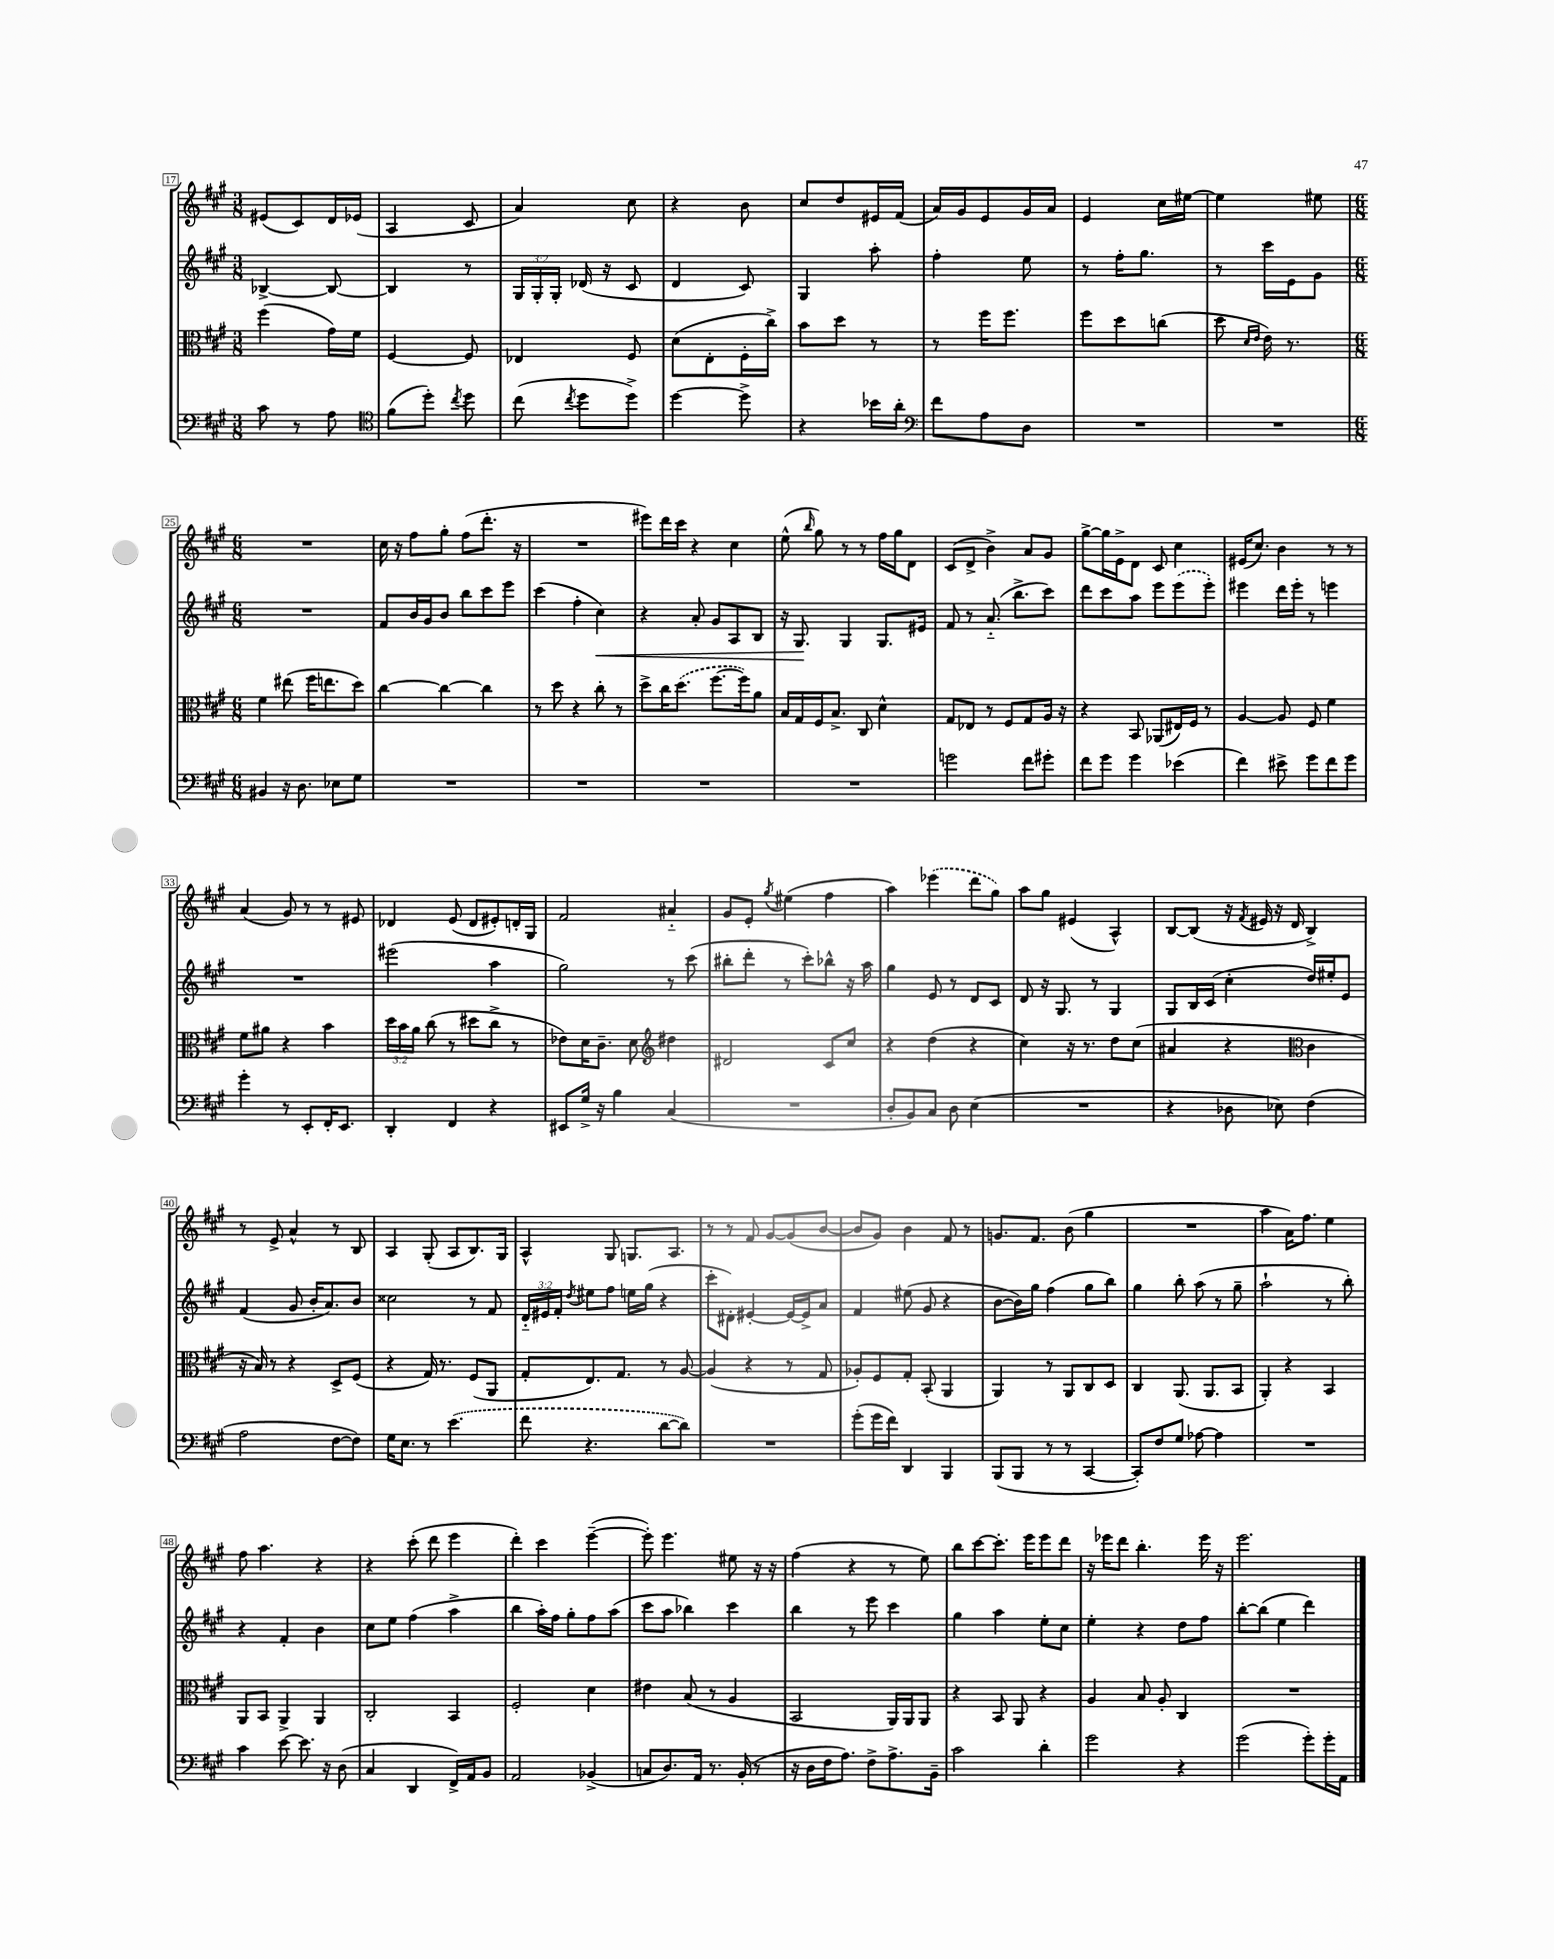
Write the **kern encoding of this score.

**kern	**kern	**kern	**kern
*staff4	*staff3	*staff2	*staff1
*clefF4	*clefC3	*clefG2	*clefG2
*k[f#c#g#]	*k[f#c#g#]	*k[f#c#g#]	*k[f#c#g#]
*M3/8	*M3/8	*M3/8	*M3/8
8c#\	(4ff#\	[4B-^/	(8e#/L
8r	.	.	8c#/)
8A\	16g#\LL)	8B-/_	16d/L
.	16f#\JJ	.	(16e-/JJ
=	=	=	=
*clefC4	*	*	*
(8f#\L	[4F#/	4B-/]	4A/
8dd'\J)	.	.	.
8qcc#/	.	.	.
8dd\	8F#/]	8r	8c#/
=	=	=	=
(8cc#\	4E-/	24G#/LL	4a/)
.	.	24G#'/	.
.	.	24G#'/JJ	.
8qcc#/	.	.	.
8dd\L	.	(16d-/	.
.	.	16r	.
8dd^\J)	8F#/	8c#/	8cc#\
=	=	=	=
[4dd\	(8d\L	4d/	4r
.	8E'\	.	.
8dd^\]	16F#'\L	8c#/)	8b\
.	16cc#^\JJ)	.	.
=	=	=	=
4r	8b\L	4G#/	8cc#/L
.	8dd\J	.	8dd/
16b-\LL	8r	8aa'\	16e#/L
16a'\JJ	.	.	(16f#/JJ
=	=	=	=
*clefF4	*	*	*
8f#\L	8r	4ff#'\	16a/LL)
.	.	.	16g#/J
8A\	16ff#\LK	.	8e/
.	8.ff#\J	.	.
8D\J	.	8ee\	16g#/L
.	.	.	16a/JJ
=	=	=	=
4.r	8ff#\L	8r	4e/
.	8dd\	16ff#'\LK	.
.	.	8.gg#\J	.
.	(8cc\J	.	16cc#\LL
.	.	.	[16ee#\JJ
=	=	=	=
4.r	8dd\	8r	4ee#\]
.	16qqd/LL	.	.
.	16qqe/JJ	.	.
.	16e\)	16ccc#\LL	.
.	8.r	16e\J	.
.	.	8g#\J	8ee#\
=	=	=	=
*M6/8	*M6/8	*M6/8	*M6/8
4BB#/	4f#\	2.r	2.r
16r	(8ee#\	.	.
8.D\	.	.	.
.	16ff#\LK	.	.
.	8.ee\	.	.
8E-\L	.	.	.
8G#\J	8dd\J)	.	.
=	=	=	=
2.r	[4cc#\	8f#/L	16cc#\
.	.	.	16r
.	.	16b/L	8ff#\L
.	.	16g#/J	.
.	4cc#\_	8b/J	8gg#'\J
.	.	8bb\L	(8ff#\L
.	4cc#\]	8ccc#\	8.ddd'\J
.	.	8eee\J	.
.	.	.	16r
=	=	=	=
2.r	8r	(4ccc#\	2.r
.	8dd\	.	.
.	4r	4ff#'\	.
.	8cc#'\	4cc#\)	.
.	8r	.	.
=	=	=	=
2.r	8dd^\L	4r	8eee#\L)
.	16cc#\K	.	16ddd\L
.	(8.dd\J	.	16ccc#\JJ
.	.	8a'/	4r
.	[8.ff#\L	8g#/L	.
.	.	8A/	4cc#\
.	16ff#\]k)	.	.
.	8a\J	8B/J	.
=	=	=	=
2.r	16B/LL	16r	(8ee^^\
.	16G#/	8.G#/	.
.	.	.	16qqbb/
.	16F#/J	.	8gg#\)
.	8.B^/J	.	.
.	.	4G#/	8r
.	8C#/	.	8r
.	4d^^\	8.G#/L	16ff#\LL
.	.	.	16gg#\J
.	.	.	8d\J
.	.	16e#/Jk	.
=	=	=	=
2g\	8G#/L	8f#/	(8c#/L
.	8E-/J	8r	8d^/J
.	8r	(8.a'~/	4b^\)
.	8F#/L	.	.
.	.	8.bb^\L	.
8f#\L	8G#/	.	8a/L
8g#'\J	16A/Jk	8ccc#\J)	8g#/J
.	16r	.	.
=	=	=	=
8f#\L	4r	8ddd\L	[8gg#^\L
8g#\J	.	8ccc#\	16gg#\]L
.	.	.	16e^\J
4g#\	8BB/	8aa\J	8d\J
.	(8AA-/L	8eee\L	8c#/
(4e-\	16E#/L)	(8eee\	4cc#\
.	16F#/JJ	.	.
.	8r	8eee'\J)	.
=	=	=	=
4f#\)	[4A/	4eee#\	(16e#/LK
.	.	.	8.cc#/J)
8e#^\	8A/]	16ddd\LL	4b\
.	.	16eee#'\JJ	.
8g#\L	8F#/	8r	.
8f#\	4f#\	4eee\	8r
8g#\J	.	.	8r
=	=	=	=
4g#'\	8f#\L	2.r	(4a/
.	8a#\J	.	.
8r	4r	.	8g#/)
8EE'/L	.	.	8r
16FF#'/K	4b\	.	8r
8.EE/J	.	.	.
.	.	.	8e#/
=	=	=	=
4DD'/	24dd\LL	(2eee#\	4d-/
.	24b\	.	.
.	24a\JJ	.	.
.	(8cc#\	.	.
4FF#/	8r	.	(8e/
.	8dd#\L	.	8d-/L
4r	8cc#^\J	4aa\	8e#'/)
.	8r	.	16d'/L
.	.	.	16G#/JJ
=	=	=	=
8EE#/L	8e-\L)	2gg#\)	2f#/
16G#^/Jk	16d\K	.	.
16r	8.c#~\J	.	.
4B\	.	.	.
.	8d\	.	.
*	*clefG2	*	*
(4C#/	4dd#\	8r	4a#'~/
.	.	(8ccc#\	.
=	=	=	=
2.r	2d#/	8bb#'\L	8g#/L
.	.	8ddd'\J	8e'/J
.	.	.	8qgg#/
.	.	8r	(4ee#\
.	.	8ccc#'\L)	.
.	8c#/L	8bb-^^\J	4ff#\
.	8cc#/J	16r	.
.	.	16aa\	.
=	=	=	=
8D'/L	4r	4gg#\	4aa\)
8BB/)	.	.	.
8C#/J	(4dd\	8e/	(4eee-\
8D\	.	8r	.
(4E\	4r	8d/L	8ddd\L
.	.	8c#/J	8gg#\J)
=	=	=	=
2.r	4cc#\)	8d/	8aa\L
.	.	16r	8gg#\J
.	.	8.G#/	.
.	16r	.	(4e#/
.	8.r	.	.
.	.	8r	.
.	8dd\L	4G#/	4A^^/)
.	(8cc#\J	.	.
=	=	=	=
4r	4a#/	8G#/L	[8B/L
.	.	16B/L	(8B/]J
.	.	(16c#/JJ	.
8D-\	4r	4cc#'\	16r
.	.	.	8qf#/
.	.	.	16e#/
8E-\)	.	.	16r
.	.	.	16d/
*	*clefC3	*	*
(4F#\	4c#\	16dd/LL)	4B^/)
.	.	16ee#'/J	.
.	.	8e/J	.
=	=	=	=
2A\	16r	(4f#/	8r
.	16B/)	.	.
.	8r	.	8e^/
.	4r	8g#/	4a^^/
.	.	16b'/LK	.
.	.	8.a/)	.
[8F#\L	8D^/L	.	8r
8F#\]J)	(8F#/J	8b/J	8B/
=	=	=	=
16G#\LK	4r	2cc##\	4A/
8.E\J	.	.	.
8r	16G#/)	.	(8G#'/
.	8.r	.	.
(4.e\	.	.	8A/L
.	(8F#/L	8r	8.B/)
.	8AA/J	8f#/	.
.	.	.	16G#/Jk
=	=	=	=
8f#\	8G#'/L	24d'~/LL	4A^^/
.	.	24e#/	.
.	.	24f#'/JJ	.
.	.	8qdd/	.
4.r	8.E/)	8ee#\L	.
.	.	8ff#\J	8G#/
.	8.G#/J	.	.
.	.	16ee\LL	8.G/L
.	.	(16gg#\JJ	.
[8d\L	8r	4r	.
.	.	.	8.A/J
8d\]J)	[8A/	.	.
=	=	=	=
2.r	(4A/]	8ccc#'\L	8r
.	.	8d#'\J)	8r
.	4r	[4e#'/	8f#/
.	.	.	[8g#/L
.	8r	16e#/_LL	(8g#/]
.	.	16e#^/]J	.
.	8G#/	8a/J	[8b/J
=	=	=	=
(8g#'\L	8A-'/L)	4f#/	8b/]L
16g#\L	8F#/	.	8g#/J)
16f#\JJ)	.	.	.
4DD/	8G#'/J	(8ee#\	4b\
.	(8BB'/	8g#/	.
4BBB/	4AA/	4r	8f#/
.	.	.	8r
=	=	=	=
(8BBB/L	4AA/)	[8b\L	8.g/L
8BBB/J	.	16b\]L)	.
.	.	16gg#\JJ	8.f#/J
8r	8r	(4ff#\	.
8r	8AA/L	.	(8b\
[4CC#/	8C#/	8gg#\L	4gg#\
.	8D/J	8bb\J)	.
=	=	=	=
8CC#'/]L)	4C#/	4gg#\	2.r
8F#/	.	.	.
8G#/J	(8.AA/	8bb'\	.
[8A-\	.	(8aa\	.
.	8.AA/L	.	.
4A-\]	.	8r	.
.	8BB/J	8gg#~\	.
=	=	=	=
2.r	4AA'/)	2aa`\	4aa\
.	4r	.	16a\LK)
.	.	.	8.ff#\J
.	4BB/	8r	4ee\
.	.	8bb'\)	.
=	=	=	=
4c#\	8AA/L	4r	8ff#\
.	8BB/J	.	4.aa\
[8e\	4AA^/	4f#'/	.
8.e\]	.	.	.
.	4AA/	4b\	4r
16r	.	.	.
(8D\	.	.	.
=	=	=	=
4C#/	2C#'/	8cc#\L	4r
.	.	8ee\J	.
4DD/	.	(4ff#\	(8ccc#'\
.	.	.	8ddd\
16FF#^/LL)	4BB/	4aa^\	4eee\
16AA/J	.	.	.
8BB/J	.	.	.
=	=	=	=
2AA/	2F#'/	4bb\	4ddd'\)
.	.	16aa'\LL)	4ccc#\
.	.	16ff#\JJ	.
.	.	8gg#'\L	.
(4BB-^/	4d\	8ff#\	([4eee~\
.	.	(8aa\J	.
=	=	=	=
8C/L	4e#\	8ccc#\L	8eee'\])
8.D/)	.	8aa\J	4.eee\
.	(8B/	4bb-\)	.
16AA/Jk	.	.	.
8.r	8r	.	.
.	4A/	4ccc#\	8ee#\
(16BB'/	.	.	.
8r	.	.	16r
.	.	.	16r
=	=	=	=
16r	2BB/	4bb\	(4ff#\
16D\LL	.	.	.
16F#\J	.	.	.
8.A\J)	.	.	.
.	.	8r	4r
8F#^\L	.	8eee\	.
8.A^\	16AA/LL)	4ccc#\	8r
.	16AA/J	.	.
.	8AA/J	.	8ee\)
16BB~\Jk	.	.	.
=	=	=	=
2c#\	4r	4gg#\	8bb\L
.	.	.	[8ccc#\
.	8BB/	4aa\	8.ccc#'\]J
.	8AA/	.	.
.	.	.	16eee\LK
4d'\	4r	8ee'\L	8eee\
.	.	8cc#\J	8ddd\J
=	=	=	=
2g#\	4A/	4ee'\	16r
.	.	.	16eee-\LK
.	.	.	8ddd\J
.	8B/	4r	4.bb'\
.	8A'/	.	.
4r	4C#/	8dd\L	.
.	.	8ff#\J	16eee-\
.	.	.	16r
=	=	=	=
(2g#\	2.r	[8bb'\L	2.eee\
.	.	(8bb\]J	.
.	.	4ee\	.
8g#'\L)	.	4ddd\)	.
16g#'\L	.	.	.
16AA\JJ	.	.	.
==	==	==	==
*-	*-	*-	*-
